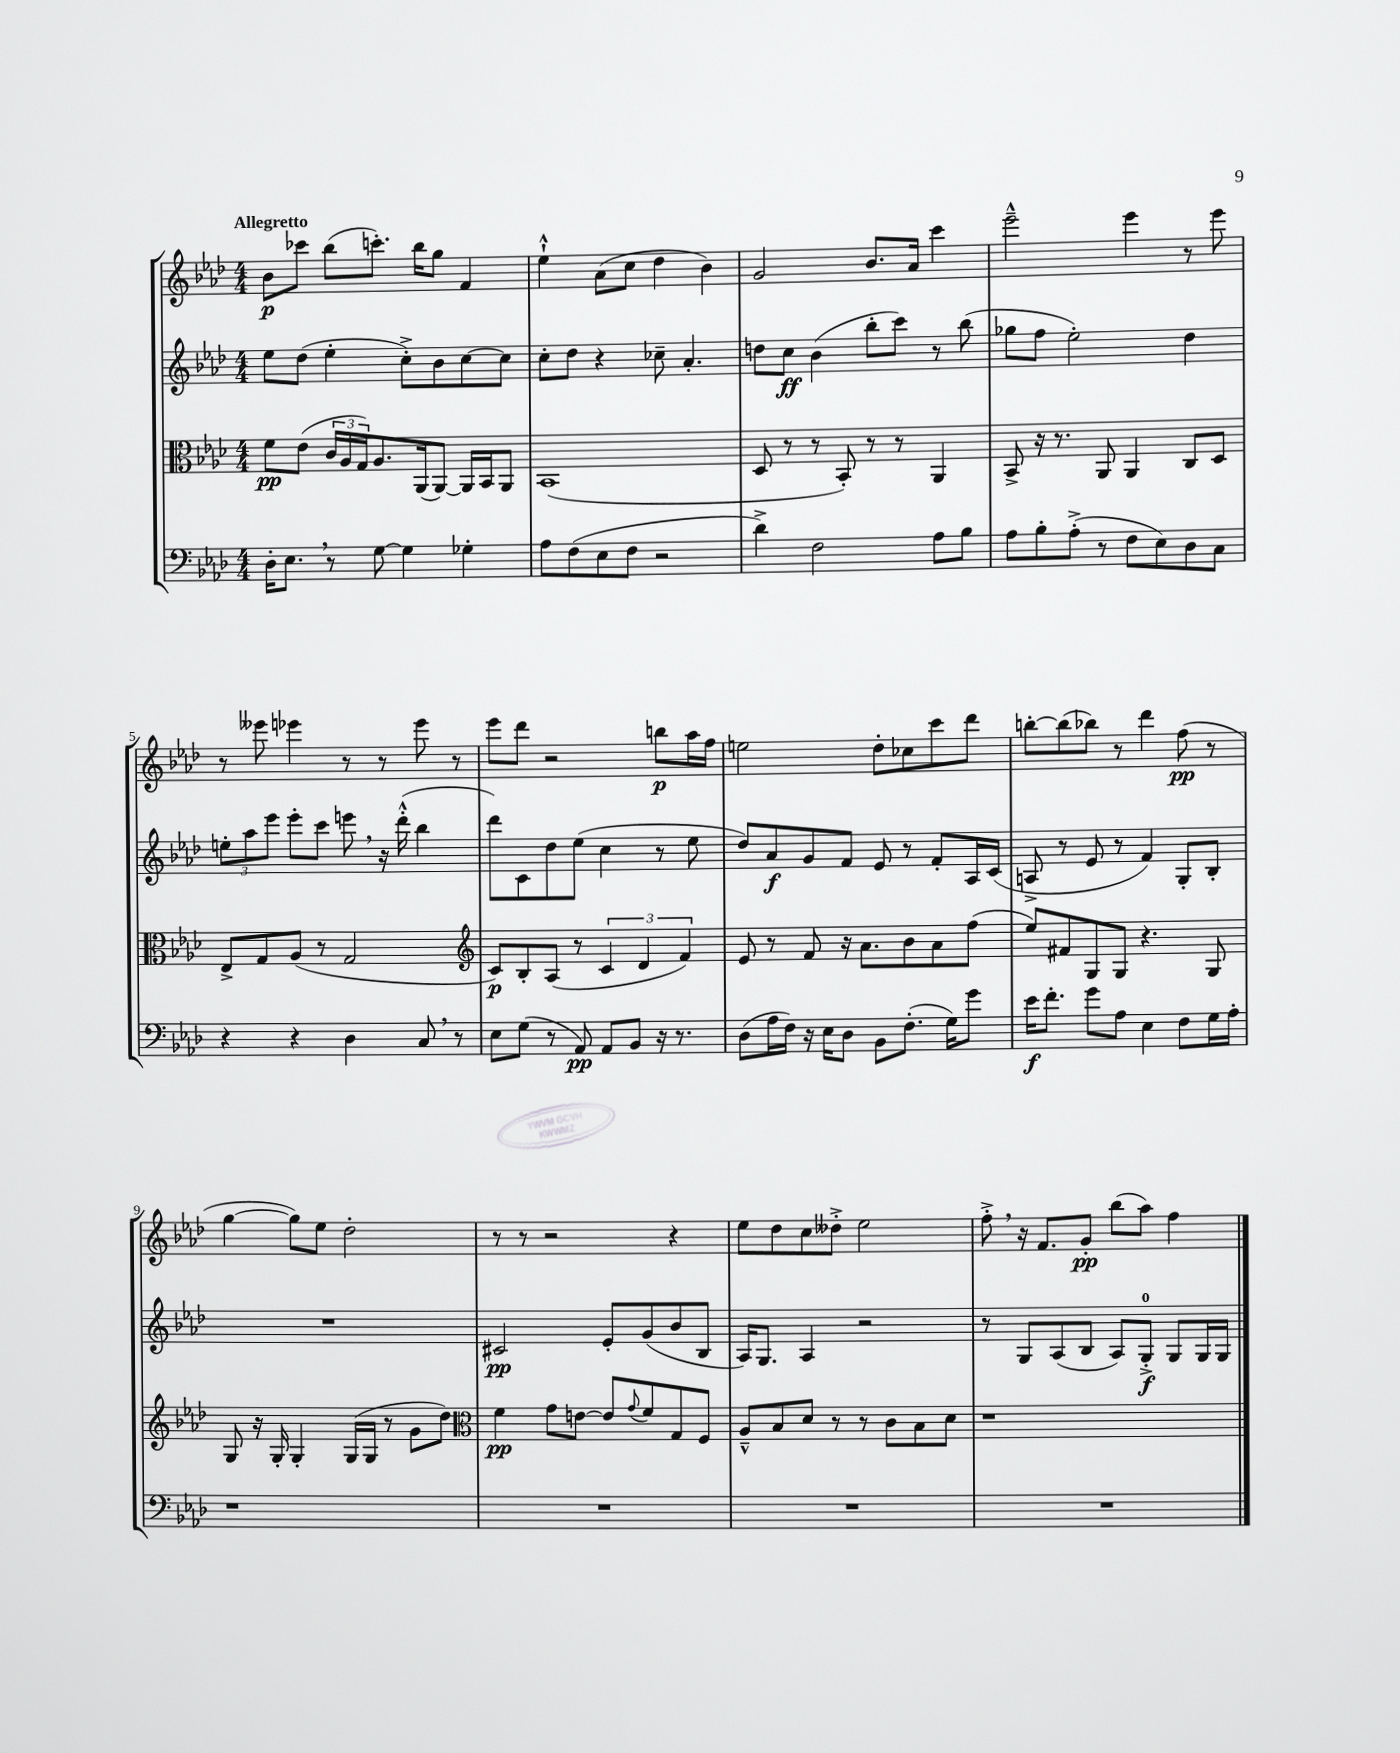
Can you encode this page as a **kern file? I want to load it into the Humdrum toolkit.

**kern	**kern	**kern	**kern
*staff4	*staff3	*staff2	*staff1
*clefF4	*clefC3	*clefG2	*clefG2
*k[b-e-a-d-]	*k[b-e-a-d-]	*k[b-e-a-d-]	*k[b-e-a-d-]
*M4/4	*M4/4	*M4/4	*M4/4
16D-'\LK	8f\L	8ee-\L	8b-\L
8.E-\J	.	.	.
.	(8e-\J	(8dd-\J	8ccc-\J
8r	24c/LL	4ee-'\	(8bb-\L
.	24A-/	.	.
.	24G/J)	.	.
[8G\	8.A-/	.	8.ccc'\J)
4G\]	.	8cc'^\L)	.
.	(16AA-/k	.	16bb-\LK
.	[8AA-/J)	8b-\	8gg\J
4G-'\	16AA-/]LL	[8cc\	4f/
.	16BB-/J	.	.
.	8AA-/J	8cc\]J	.
=	=	=	=
8A-\L	(1BB-	8cc'\L	4ee-`^^\
(8F\	.	8dd-\J	.
8E-\	.	4r	(8a-\L
8F\J	.	.	8cc\J
2r	.	8cc-~\	4dd-\
.	.	4.a-'/	.
.	.	.	4b-\)
=	=	=	=
4d-^\)	8D-/	8dd\L	2g/
.	8r	8cc\J	.
2F\	8r	(4b-\	.
.	8BB-'/)	.	.
.	8r	8bb-'\L	8.b-/L
.	8r	8ccc\J)	.
.	.	.	16a-/Jk
8A-\L	4AA-/	8r	4ccc\
8B-\J	.	(8bb-\	.
=	=	=	=
8A-\L	8BB-^/	8gg-\L	2eee-~^^\
8B-'\	16r	8ff\J	.
.	8.r	.	.
(8A-'^\J	.	2ee-'\)	.
8r	8AA-/	.	.
8F\L	4AA-/	.	4eee-\
8E-\)	.	.	.
8D-\	8C/L	4dd-\	8r
8C\J	8D-/J	.	8eee-\
=	=	=	=
4r	8E-^/L	12ee'\L	8r
.	.	12aa-\	.
.	8G/	.	8eee--\
.	.	12eee-\J	.
4r	(8A-/J	8eee-'\L	4eee-\
.	8r	8ccc\J	.
4D-\	2G/	8eee\	8r
.	.	16r	8r
.	.	(16ddd-'^^\	.
8C/	.	4bb-\	8eee-\
8r	.	.	8r
=	=	=	=
*	*clefG2	*	*
8E-\L	8c/L)	8ddd-\L)	8eee-\L
(8G\J	8B-'/	8c\	8ddd-\J
8r	(8A-/J	8dd-\	2r
8AA-/)	8r	(8ee-\J	.
8AA-/L	6c/	4cc\	.
8BB-/J	.	.	.
.	6d-/	.	.
16r	.	8r	8bb\L
8.r	.	.	.
.	6f/)	.	.
.	.	8ee-\	16aa-\L
.	.	.	16ff\JJ
=	=	=	=
(8D-\L	8e-/	8dd-/L)	2ee\
16A-\L	8r	8a-/	.
16F\JJ)	.	.	.
16r	8f/	8g/	.
16E-\LK	.	.	.
8D-\J	16r	8f/J	.
.	8.a-\L	.	.
8BB-\L	.	8e-/	8dd-'\L
(8.F'\J	8b-\	8r	8cc-\
.	8a-\	8f'/L	8ccc\
16G\LK)	.	.	.
8g\J	(8ff\J	16A-/L	8ddd-\J
.	.	(16c/JJ	.
=	=	=	=
16e-\LK	8ee-/L)	8A^/	[8bb'\L
8.f'\J	.	.	.
.	8f#/	8r	(8bb\]
8g\L	8G/	8e-/	8bb-\J)
8A-\J	8G/J	8r	8r
4E-\	4.r	4f/)	4ddd-\
8F\L	.	8G'/L	(8ff\
16G\L	8G/	8B-'/J	8r
16A-'\JJ	.	.	.
=	=	=	=
1r	8G/	1r	[4gg\
.	16r	.	.
.	16G'/	.	.
.	4G'/	.	8gg\]L)
.	.	.	8ee-\J
.	(16G/LL	.	2dd-'\
.	16G/JJ	.	.
.	8r	.	.
.	8g\L	.	.
.	8dd-\J)	.	.
=	=	=	=
*	*clefC3	*	*
1r	4f\	2c#/	8r
.	.	.	8r
.	8g\L	.	2r
.	[8e\J	.	.
.	8e/]L	8e-'/L	.
.	8qqg/	.	.
.	8f/	(8g/	.
.	8G/	8b-/	4r
.	8F/J	8B-/J	.
=	=	=	=
1r	8A-~^^/L	16A-/LK)	8ee-\L
.	.	8.G/J	.
.	8B-/	.	8dd-\
.	8d-/J	4A-/	8cc\
.	8r	.	8dd--'^\J
.	8r	2r	2ee-\
.	8c\L	.	.
.	8B-\	.	.
.	8d-\J	.	.
=	=	=	=
1r	1r	8r	8ff'^\
.	.	8G/L	16r
.	.	.	8.f/L
.	.	(8A-/	.
.	.	8B-/J	8g'/J
.	.	8A-/L)	(8bb-\L
.	.	8G'^/J	8aa-\J)
.	.	8G/L	4ff\
.	.	16G/L	.
.	.	16G/JJ	.
==	==	==	==
*-	*-	*-	*-
